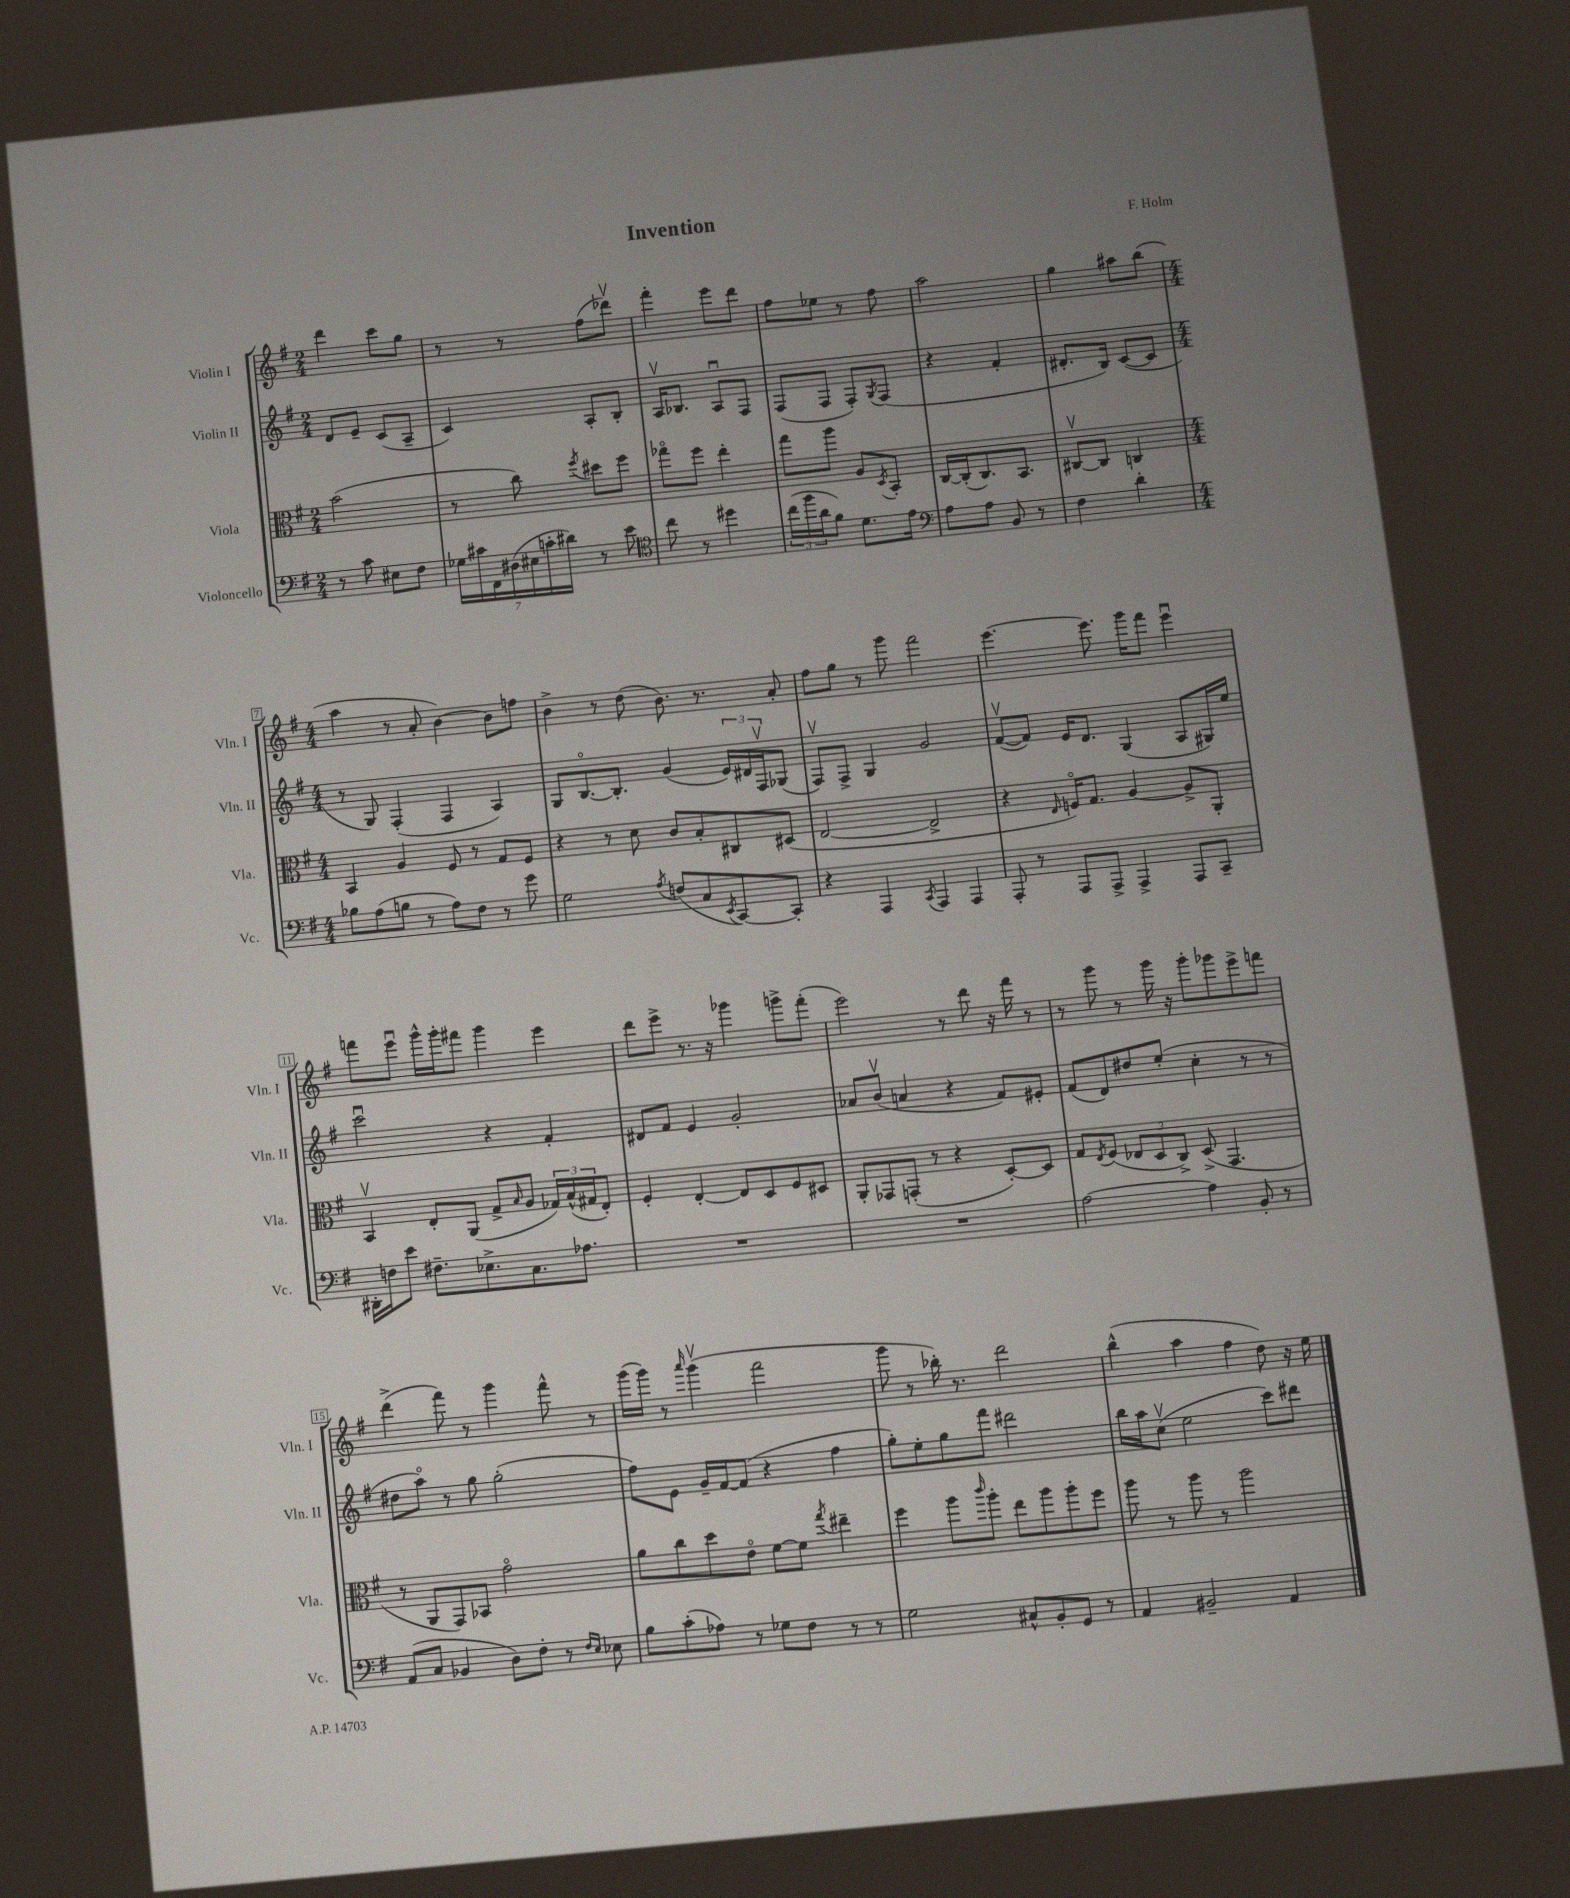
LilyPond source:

\header { title = "Invention" composer = "F. Holm" }
<<
\new StaffGroup <<
\new Staff = "s0" \with { instrumentName = "Violin I" shortInstrumentName = "Vln. I" } {
    \clef treble \key g \major \numericTimeSignature \time 2/4
    d'''4 c'''8 g''8 |
    r8 r8 fis''8( des'''8\upbow) |
    fis'''4-. e'''8 d'''8 |
    fis''8 ees''8 r8 fis''8 |
    a''2 |
    g''4 ais''8 b''8( |
    \numericTimeSignature \time 4/4 a''4 r8 a'8-. b'4~) b'8 f''8 |
    b'4-> r8 d''8( b'8.) r8. a'8-. |
    fis''8 g''8 r8 g'''8 fis'''2 |
    e'''4.~ e'''8. g'''16 fis'''8 e'''4\downbow |
    f'''8 e'''8\downbow g'''16-^ g'''16-. fis'''8 g'''4 e'''4 |
    d'''8 e'''8-> r8. r16 ges'''4 g'''8-> fis'''8-.( |
    e'''2) r8 d'''8 r16 fis'''16 r8 |
    r8 g'''8 r8 g'''16 r16 g'''8-. ges'''8 e'''8-> f'''8 |
    d'''4->( fis'''8) r8 g'''4 fis'''8-^ r8 |
    g'''16( g'''16) r8 \grace { a'''16 } g'''4\upbow( fis'''2 |
    g'''8 r8 bes''16-.) r8. d'''2 |
    b''4-^( a''4 fis''4 d''8) r16 e''16 \bar "|." |
}
\new Staff = "s1" \with { instrumentName = "Violin II" shortInstrumentName = "Vln. II" } {
    \clef treble \key g \major \numericTimeSignature \time 2/4
    d'8 e'8-- c'8( a8-- |
    c'4) a8-. b8-. |
    a16\upbow bes8. a8\downbow fis8 |
    fis8( fis8 fis8-.) \acciaccatura { g8 } fis8( |
    r4 fis'4-. |
    dis'8.-. b16) c'8~( c'8 |
    \numericTimeSignature \time 4/4 r8 g8) fis4-.( fis4 a4) |
    g8 b8.~\flageolet b8.-. g'4( \tuplet 3/2 { e'16) dis'16 fis16\upbow } ges8( |
    fis8\upbow) fis8-> g4 g'2 |
    fis'8~\upbow( fis'8) e'16 d'8. g4( a8 gis16) e''16 |
    c'''2\downbow r4 fis'4-. |
    dis'8 fis'8 e'4 g'2-. |
    aes'8 b'8\upbow( a'4 r4 fis'8) eis'8-. |
    fis'8( d'8) dis''8 e''8-.( c''4-. r8 r8 |
    dis''8 a''8\flageolet) r8 g''8 g''2-.( |
    fis''8) e'8 g'16-- fis'16~ fis'8( r4 fis''4 |
    g''8-.) e''8-. g''8 fis'''8 dis'''2 |
    b''16 a''16 c''8\upbow( e''2 c'''8) dis'''8 \bar "|." |
}
\new Staff = "s2" \with { instrumentName = "Viola" shortInstrumentName = "Vla." } {
    \clef alto \key g \major \numericTimeSignature \time 2/4
    b'2( |
    r8 c''8) \acciaccatura { fis''8 } dis''8 fis''8 |
    ges''8\flageolet fis''8 e''4-. |
    g''8 a''8 a8 \acciaccatura { d8 } b,8-. |
    c16~ c16-.( c8.) b,8. |
    cis8~\upbow cis8 c4 |
    \numericTimeSignature \time 4/4 b,4 a4 fis8 r8 g8 fis8 |
    r4 r8 d'8 c'8 b8-. cis8 dis8( |
    e2~ e2-> |
    r4 \grace { e16 } f16\flageolet) g8. a4~ a8-> a,8-. |
    b,4\upbow e8-. a,8( g8-> \grace { b16 } a8 \tuplet 3/2 { ges16) b16-^( gis16 } e8-.) |
    fis4-. e4~-. e8 d8 fis8 dis8 |
    a,8-. ges,8 g,8-.( r8 r4 d8~-.) d8 |
    g8 \acciaccatura { e8 } fis8( \tuplet 3/2 { ees8 d8 c8->) } d8->( g,4. |
    r8 a,8 g,8) bes,8 g'2\flageolet |
    a'8 c''8 d''8 e'8\flageolet fis'8~ fis'8 \acciaccatura { g''8 } eis''4-- |
    fis''4 a''8 \grace { c'''16 } a''8-. e''8 a''8 a''8-. fis''8 |
    a''8 r8 a''8 r8 a''2 \bar "|." |
}
\new Staff = "s3" \with { instrumentName = "Violoncello" shortInstrumentName = "Vc." } {
    \clef bass \key g \major \numericTimeSignature \time 2/4
    r8 c'8 eis8 fis8 |
    \tuplet 7/4 { ges16 cis'16 fis,16 dis16( eis16 c'16-. dis'16) } r8 e'8 |
    \clef tenor c''8 r8 dis''4 |
    \tuplet 3/2 { c''16( fis''16 a'16 } fis'8) d'8. e'16 |
    \clef bass a8 a8 b,8 r8 |
    fis4 d'4-. |
    \numericTimeSignature \time 4/4 bes8 a8( b8 r8 a8) fis8 r8 g'8 |
    g2 \acciaccatura { a8 } f8( c8 \acciaccatura { e,8 } c,8~) c,8-. |
    r4 a,,4 \acciaccatura { c,8 } a,,4 a,,4 |
    a,,8-. r8 a,,8 a,,8-> a,,4-> a,,8 c,8-- |
    dis,16-. f16 e'8 fis8.-- ees8.-> c8. aes8. |
    R1 |
    R1 |
    a2~ a4 b,8-. r8 |
    a,8( c8 bes,4 d8) fis8-. r8 \grace { fis16 e16 } ees8 |
    b8 c'8-.( aes8) r8 ges8 fis8 r8 r8 |
    g2 cis8-^ b,8-. g,8 r8 |
    a,4 bis,2-- a,4 \bar "|." |
}
>>
>>
\layout { \context { \Score \override BarNumber.stencil = #(make-stencil-boxer 0.1 0.3 ly:text-interface::print) } }
